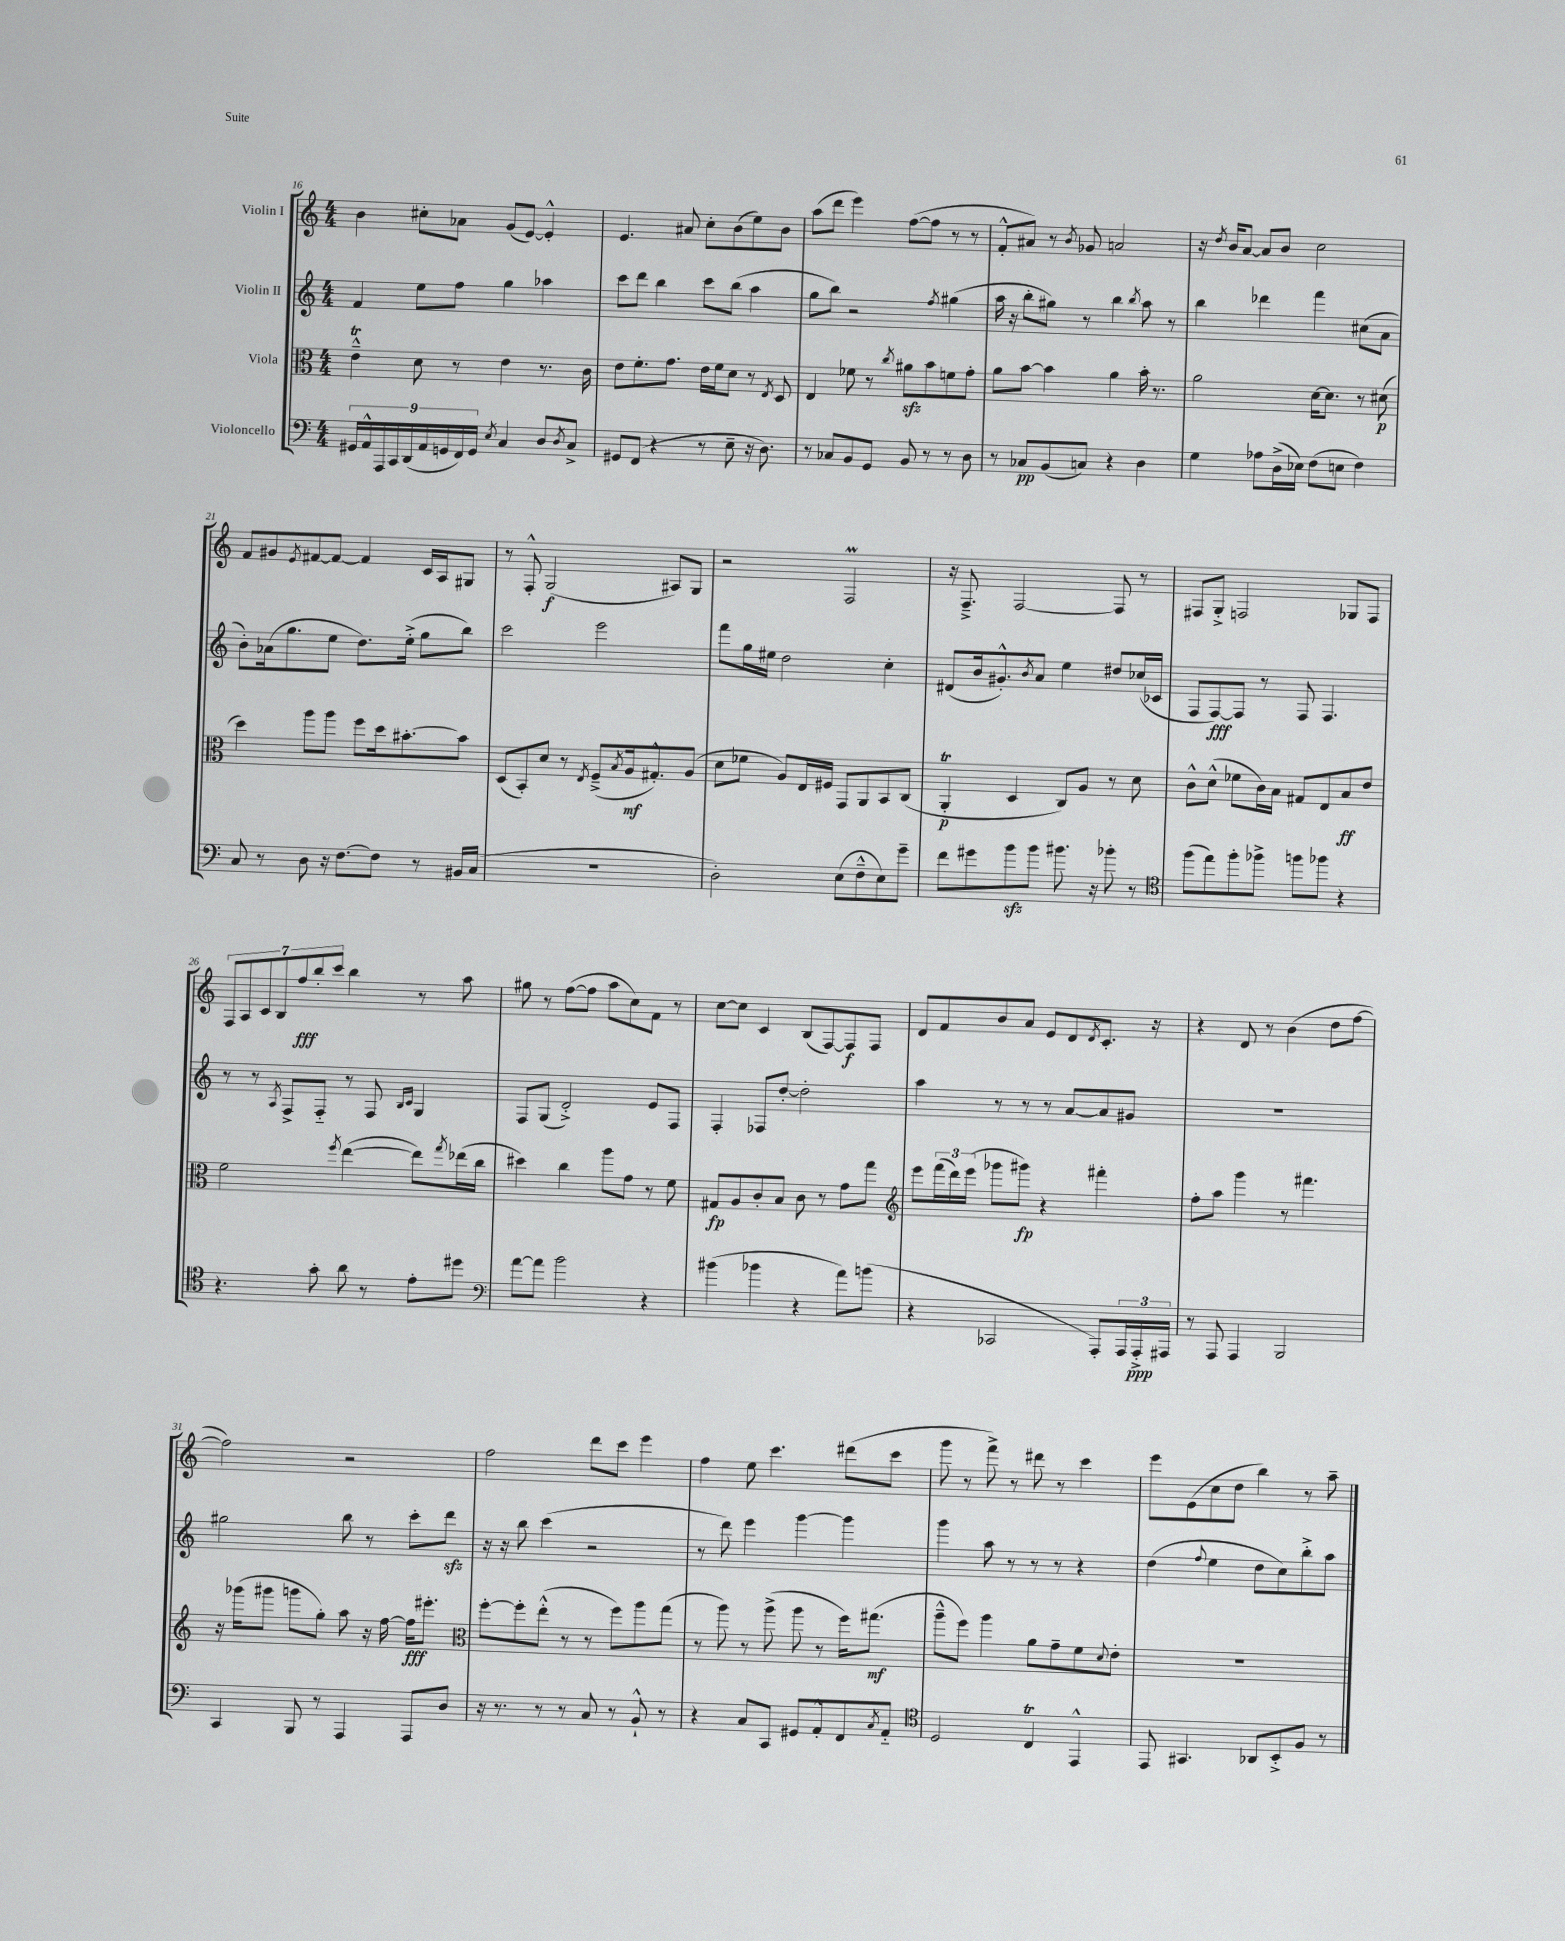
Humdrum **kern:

**kern	**dynam	**kern	**dynam	**kern	**dynam	**kern	**dynam
*part4	*part4	*part3	*part3	*part2	*part2	*part1	*part1
*staff4	*staff4	*staff3	*staff3	*staff2	*staff2	*staff1	*staff1
*I"Violoncello	*	*I"Viola	*	*I"Violin II	*	*I"Violin I	*
*clefF4	*	*clefC3	*	*clefG2	*	*clefG2	*
*k[]	*	*k[]	*	*k[]	*	*k[]	*
*M4/4	*	*M4/4	*	*M4/4	*	*M4/4	*
=16	=16	=16	=16	=16	=16	=16	=16
18GG#X/LL	.	4et~^^\	.	4f/	.	4b\	.
18AA^^/	.	.	.	.	.	.	.
18AAA/	.	.	.	.	.	.	.
18CC/	.	.	.	.	.	.	.
(18DD/	.	.	.	.	.	.	.
.	.	8d\	.	8ee\L	.	8cc#X'\L	.
18AA/	.	.	.	.	.	.	.
18GGn/	.	.	.	.	.	.	.
.	.	8r	.	8ff\J	.	8a-X\J	.
18FF/)	.	.	.	.	.	.	.
18GG/JJ	.	.	.	.	.	.	.
8qE/	.	.	.	.	.	.	.
4C/	.	4e\	.	4gg\	.	(8g/L	.
.	.	.	.	.	.	[8e/J)	.
8D/L	.	8.r	.	4aa-X\	.	4e'^^/]	.
8qD/	.	.	.	.	.	.	.
8C^/J	.	.	.	.	.	.	.
.	.	16c\	.	.	.	.	.
=17	=17	=17	=17	=17	=17	=17	=17
8GG#X/L	.	8e\L	.	8ccc\L	.	4.e/	.
(8FF/J	.	8.f'\	.	8ddd\J	.	.	.
4r	.	.	.	4bb\	.	.	.
.	.	8.g\J	.	.	.	.	.
.	.	.	.	.	.	8a#X/	.
8r	.	16e\LL	.	8ccc\L	.	8cc'\L	.
.	.	16f\J	.	.	.	.	.
8E~\	.	8d\J	.	(8bb\J	.	(8b\	.
16r	.	8r	.	4aa\	.	8ee\)	.
8.D\)	.	.	.	.	.	.	.
.	.	8qE/	.	.	.	.	.
.	.	8D/	.	.	.	8b\J	.
=18	=18	=18	=18	=18	=18	=18	=18
8r	.	4E/	.	8gg\L	.	(8aa\L	.
8C-X/L	.	.	.	8bb\J)	.	8ddd\J	.
8BB/	.	8f-X\	.	2r	.	4eee\)	.
8GG/J	.	8r	.	.	.	.	.
.	.	8qcc/	.	.	.	.	.
8BB/	.	8a#Xzz\L	.	.	.	([8ff\L	.
8r	.	8b\	.	.	.	8ff\J]	.
.	.	.	.	8qff/	.	.	.
8r	.	8fn\	.	(4gg#X\	.	8r	.
8D\	.	8g'\J	.	.	.	8r	.
=19	=19	=19	=19	=19	=19	=19	=19
8r	.	8a\L	.	16aa\	.	8f'^^/L	.
.	.	.	.	16r	.	.	.
8C-X/L	pp	[8b\J	.	8bb'\L	.	8a#X/J)	.
(8BB/	.	4b\]	.	8gg#X\J)	.	8r	.
.	.	.	.	.	.	8qb/	.
8Cn/J)	.	.	.	8r	.	8g-X/	.
4r	.	4a\	.	4bb\	.	2an/	.
.	.	.	.	8qbb/	.	.	.
4D\	.	16b'\	.	8aa\	.	.	.
.	.	8.r	.	.	.	.	.
.	.	.	.	8r	.	.	.
=20	=20	=20	=20	=20	=20	=20	=20
4G\	.	2a\	.	4bb\	.	16r	.
.	.	.	.	.	.	8qdd/	.
.	.	.	.	.	.	16b/KL	.
.	.	.	.	.	.	[8a/J	.
8A-X\L	.	.	.	4ddd-X\	.	8a/L]	.
(16D^\L	.	.	.	.	.	8b/J	.
16E-X\JJ)	.	.	.	.	.	.	.
(8F\L	.	[16d\KL	.	4fff\	.	2cc\	.
.	.	8.d\J]	.	.	.	.	.
8En\J	.	.	.	.	.	.	.
4F\)	.	8r	.	(8cc#X\L	.	.	.
.	.	(8d#X\	p	8a\J	.	.	.
!!LO:LB:g=z
=21	=21	=21	=21	=21	=21	=21	=21
8C/	.	4dd\)	.	8b'\L)	.	8f/L	.
8r	.	.	.	(16a-X\k	.	8g#X/	.
.	.	.	.	8.gg\	.	.	.
.	.	.	.	.	.	8qe/	.
8D\	.	8aa\L	.	.	.	[8f#X/	.
16r	.	8aa\J	.	8ee\J	.	8f#/J_	.
[8.F\L	.	.	.	.	.	.	.
.	.	8ff\L	.	8.dd\L)	.	4f#/]	.
8F\J]	.	16dd\k	.	.	.	.	.
.	.	[8.b#X'\	.	(16ee'^\Jk	.	.	.
8r	.	.	.	8gg\L	.	16c/LL	.
.	.	.	.	.	.	16A/J	.
16BB#X/LL	.	8b#\J]	.	8bb\J)	.	8G#X/J	.
(16C/JJ	.	.	.	.	.	.	.
=22	=22	=22	=22	=22	=22	=22	=22
1r	.	(8D/L	.	2ccc\	.	8r	.
.	.	8BB'/)	.	.	.	8F'^^/	.
.	.	8d/J	.	.	.	(2G/	f
.	.	8r	.	.	.	.	.
.	.	8qE/	.	.	.	.	.
.	.	(8F~^/L	.	2eee\	.	.	.
.	.	8qB/	.	.	.	.	.
.	.	16A/k	mf	.	.	.	.
.	.	8.G#X'^^/)	.	.	.	.	.
.	.	.	.	.	.	8A#X/L)	.
.	.	(8A/J	.	.	.	8G/J	.
=23	=23	=23	=23	=23	=23	=23	=23
2D'\)	.	8d\L	.	8fff\L	.	2r	.
.	.	8f-X\J	.	16gg\L	.	.	.
.	.	.	.	16ee#X\JJ	.	.	.
.	.	8A/L)	.	2dd\	.	.	.
.	.	16E/L	.	.	.	.	.
.	.	16F#X/JJ	.	.	.	.	.
(8E\L	.	8GG/L	.	.	.	2FM/	.
8F~^^\	.	8AA/	.	.	.	.	.
8E\)	.	8BB/	.	4cc'\	.	.	.
8g~\J	.	(8C/J	.	.	.	.	.
=24	=24	=24	=24	=24	=24	=24	=24
8f\L	.	4AAT'/	p	(8d#X/L	.	16r	.
.	.	.	.	.	.	8.F~^/	.
8g#X\	.	.	.	16b/k	.	.	.
.	.	.	.	8.g#X'^^/)	.	.	.
8bzz\	.	4D/	.	.	.	[2F/	.
.	.	.	.	8qb/	.	.	.
8b\J	.	.	.	8a/J	.	.	.
8.b#X\	.	8C/L)	.	4ee\	.	.	.
.	.	8A/J	.	.	.	.	.
16r	.	.	.	.	.	.	.
8b-X'\	.	8r	.	8dd#X/L	.	8F/]	.
8r	.	8d\	.	(16cc-X/L	.	8r	.
.	.	.	.	16c-X/JJ	.	.	.
=25	=25	=25	=25	=25	=25	=25	=25
*clefC4	*	*	*	*	*	*	*
(8ff\L	.	8c^^\L	.	8F/L	.	8F#X/L	.
8ee\)	.	(8d^^\J	.	[8F/)	fff	8G'^/J	.
8ff'\	.	8f-X\L	.	8F/J]	.	2Fn/	.
8ff-X^\J	.	16c\L)	.	8r	.	.	.
.	.	16B\JJ	.	.	.	.	.
8ffn\L	.	8G#X/L	.	8F/	.	.	.
8ff-X\J	.	8E/	.	4.F/	.	.	.
4r	.	8B/	ff	.	.	8G-X/L	.
.	.	8e/J	.	.	.	8F/J	.
!!LO:LB:g=z
=26	=26	=26	=26	=26	=26	=26	=26
4.r	.	2f\	.	8r	.	14F/L	.
.	.	.	.	.	.	14A/	.
.	.	.	.	8r	.	.	.
.	.	.	.	.	.	14c/	.
.	.	.	.	.	.	14B/	.
.	.	.	.	8qA/	.	.	.
.	.	.	.	8F^/L	.	.	.
.	.	.	.	.	.	14ff/	fff
.	.	.	.	.	.	14bb'/	.
8g'\	.	.	.	8F/J	.	.	.
.	.	.	.	.	.	14ccc/J	.
.	.	8qff/	.	.	.	.	.
8a\	.	([4ee\	.	8r	.	4bb\	.
8r	.	.	.	8F/	.	.	.
.	.	.	.	16qqB/LL	.	.	.
.	.	.	.	16qqc/JJ	.	.	.
8e'\L	.	8ee\L])	.	4G/	.	8r	.
.	.	8qgg/	.	.	.	.	.
8dd#X\J	.	(16ee-X\L	.	.	.	8aa\	.
.	.	16cc\JJ	.	.	.	.	.
=27	=27	=27	=27	=27	=27	=27	=27
*clefF4	*	*	*	*	*	*	*
[8a\L	.	4dd#X\)	.	8F/L	.	8gg#X\	.
8a\J]	.	.	.	(8G/J	.	8r	.
2b\	.	4cc\	.	2d'^/)	.	([8ff\L	.
.	.	.	.	.	.	8ff\J]	.
.	.	8aa\L	.	.	.	8aa\L	.
.	.	8g\J	.	.	.	8cc\)	.
4r	.	8r	.	8e/L	.	8f\J	.
.	.	8f\	.	8F/J	.	8r	.
=28	=28	=28	=28	=28	=28	=28	=28
(4b#X\	.	8G#X/L	fp	4F'/	.	[8cc\L	.
.	.	8A/	.	.	.	8cc\J]	.
4b-X\	.	8c'/	.	8F-X/L	.	4c/	.
.	.	8B/J	.	[8dd'/J	.	.	.
4r	.	8c\	.	2dd'\]	.	(8B/L	.
.	.	8r	.	.	.	[8F/)	.
8a\L)	.	8g\L	.	.	.	8F/]	f
(8bn\J	.	8gg\J	.	.	.	8F/J	.
=29	=29	=29	=29	=29	=29	=29	=29
*	*	*clefG2	*	*	*	*	*
4r	.	8eee\L	.	4aa\	.	8d/L	.
.	.	(24fff\L	.	.	.	8f/	.
.	.	24ddd\)	.	.	.	.	.
.	.	(24eee\JJ	.	.	.	.	.
2CC-X/	.	8ggg-X\L	.	8r	.	8b/	.
.	.	8ggg#X\J)	fp	8r	.	8a/J	.
.	.	4r	.	8r	.	8e/L	.
.	.	.	.	[8a/L	.	8d/	.
.	.	.	.	.	.	8qd/	.
8AAA'/L)	.	4fff#X'\	.	8a/]	.	8.c'/J	.
24AAA/L	.	.	.	8g#X/J	.	.	.
24AAA'^/	ppp	.	.	.	.	.	.
.	.	.	.	.	.	16r	.
24AAA#X/JJ	.	.	.	.	.	.	.
=30	=30	=30	=30	=30	=30	=30	=30
8r	.	8ff'\L	.	1r	.	4r	.
8AAA/	.	8aa\J	.	.	.	.	.
4AAA/	.	4ggg\	.	.	.	8d/	.
.	.	.	.	.	.	8r	.
2BBB/	.	8r	.	.	.	(4b\	.
.	.	4.fff#X\	.	.	.	.	.
.	.	.	.	.	.	8dd\L	.
.	.	.	.	.	.	[8ff\J	.
!!LO:LB:g=z
=31	=31	=31	=31	=31	=31	=31	=31
4CC/	.	16r	.	2gg#X\	.	2ff\])	.
.	.	(16ggg-X\KL	.	.	.	.	.
.	.	8ggg#X\J	.	.	.	.	.
8BBB/	.	8gggn\L	.	.	.	.	.
8r	.	8gg'\J)	.	.	.	.	.
4AAA/	.	8aa\	.	8bb\	.	2r	.
.	.	16r	.	8r	.	.	.
.	.	[16ff\	.	.	.	.	.
8AAA/L	.	16ff\KL]	fff	8ccc'\L	.	.	.
.	.	8.eee#X'\J	.	.	.	.	.
8D/J	.	.	.	8dddzz\J	.	.	.
=32	=32	=32	=32	=32	=32	=32	=32
*	*	*clefC3	*	*	*	*	*
16r	.	[8ff'\L	.	16r	.	2ff\	.
8.r	.	.	.	16r	.	.	.
.	.	8ff'\]	.	8bb\	.	.	.
8r	.	(8ee'^^\J	.	(4ccc\	.	.	.
8r	.	8r	.	.	.	.	.
8C/	.	8r	.	2r	.	8ddd\L	.
8r	.	8ff\L)	.	.	.	8ccc\J	.
8BB`^^/	.	8aa\	.	.	.	4eee\	.
8r	.	(8gg\J	.	.	.	.	.
=33	=33	=33	=33	=33	=33	=33	=33
4r	.	8r	.	8r	.	4ff\	.
.	.	8aa\)	.	8ddd\)	.	.	.
8C/L	.	8r	.	4eee\	.	8ee\	.
8CC/J	.	(8aa^\	.	.	.	4.ccc\	.
8GG#X/L	.	8aa\	.	[4ggg\	.	.	.
8AA'^^/	.	8r	.	.	.	.	.
8FF/	.	16ff\KL)	.	4ggg\]	.	(8ddd#X\L	.
.	.	(8.gg#X\J	mf	.	.	.	.
8qC/	.	.	.	.	.	.	.
8AA/J	.	.	.	.	.	8ccc\J	.
=34	=34	=34	=34	=34	=34	=34	=34
*clefC4	*	*	*	*	*	*	*
2D/	.	8aa~^^\L	.	4ggg\	.	8ggg\	.
.	.	8ff\J)	.	.	.	8r	.
.	.	4aa\	.	8aa\	.	8fff^\)	.
.	.	.	.	8r	.	8r	.
4CT/	.	8a\L	.	8r	.	8ddd#X\	.
.	.	8g~\	.	8r	.	8r	.
4EE^^/	.	8f\	.	4r	.	4ccc\	.
.	.	8qqd/	.	.	.	.	.
.	.	8e'\J	.	.	.	.	.
=35	=35	=35	=35	=35	=35	=35	=35
8EE/	.	1r	.	(4dd\	.	8eee\L	.
4.GG#X/	.	.	.	.	.	(8e\	.
.	.	.	.	8qqff/	.	.	.
.	.	.	.	4ee\	.	8cc\	.
.	.	.	.	.	.	8dd\J	.
8AA-X/L	.	.	.	8dd\L	.	4bb\)	.
8BB'^/	.	.	.	8cc\)	.	.	.
8F/J	.	.	.	8bb'^\	.	8r	.
8r	.	.	.	8aa\J	.	8aa~\	.
==	==	==	==	==	==	==	==
*-	*-	*-	*-	*-	*-	*-	*-
